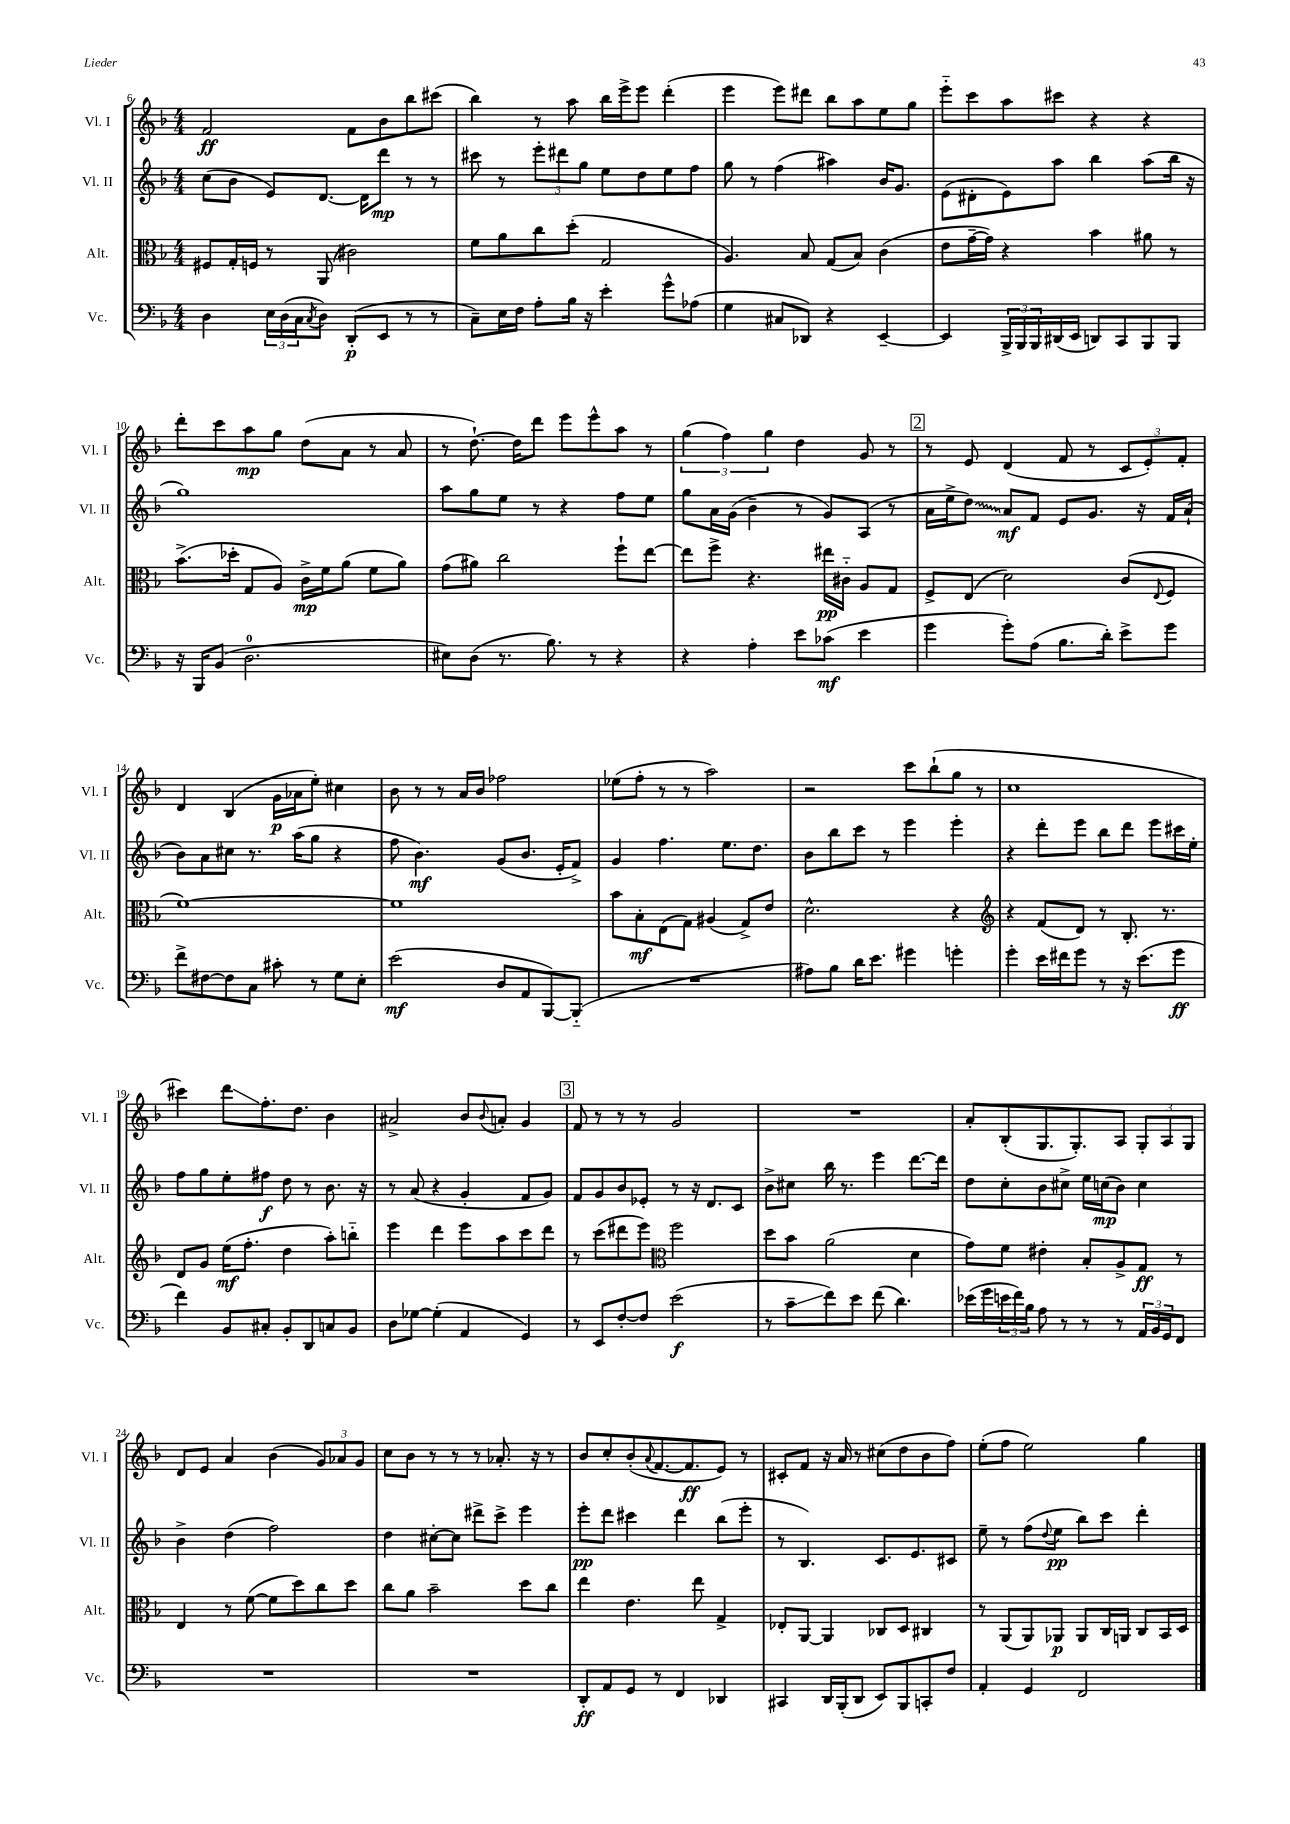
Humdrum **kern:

**kern	**kern	**kern	**kern
*staff4	*staff3	*staff2	*staff1
*clefF4	*clefC3	*clefG2	*clefG2
*k[b-]	*k[b-]	*k[b-]	*k[b-]
*M4/4	*M4/4	*M4/4	*M4/4
4D	8F#	(8cc	2f
.	16G'	8b-	.
.	16F	.	.
24E	8r	8e)	.
(24D	.	.	.
24C	.	.	.
8qC	.	.	.
8D)	(8AA	[8.d	.
(8DD'	2c#)	.	8f
.	.	16d]	.
8EE	.	8ddd	8b-
8r	.	8r	8bb-
8r	.	8r	(8ccc#
=	=	=	=
8C~)	8f	8ccc#	4bb-)
16E	8a	8r	.
16F	.	.	.
8A'	8cc	12eee'	8r
.	.	12ddd#	.
16B-	(8dd'	.	8aa
.	.	12gg	.
16r	.	.	.
4e'	2G	8ee	16bb-
.	.	.	16eee^
.	.	8dd	8eee
8g^^	.	8ee	(4ddd'
(8A-	.	8ff	.
=	=	=	=
4G	4.A)	8gg	4eee
.	.	8r	.
8C#	.	(4ff	8eee)
8DD-)	8B-	.	8ddd#
4r	(8G	4aa#)	8bb-
.	8B-)	.	8aa
[4EE~	(4c	16b-	8ee
.	.	8.g	.
.	.	.	8gg
=	=	=	=
4EE]	8e	(8e	8eee'~
.	[16g~	8d#'	8ccc
.	16g])	.	.
24BBB-^	4r	8e)	8aa
24BBB-	.	.	.
24BBB-	.	.	.
(16DD#	.	8aa	8ccc#
16EE	.	.	.
8DD)	4b-	4bb-	4r
8CC	.	.	.
8BBB-	8a#	(8aa	4r
8BBB-	8r	16bb-	.
.	.	16r	.
=	=	=	=
16r	(8.b-^	1gg)	8ddd'
16BBB-	.	.	.
(8BB-	.	.	8ccc
.	16dd-'	.	.
2.D	8G	.	8aa
.	8A)	.	8gg
.	16c^	.	(8dd
.	16f	.	.
.	(8a	.	8a
.	8f	.	8r
.	8a)	.	8a
=	=	=	=
8E#)	(8g	8aa	8r
(8D	8a#)	8gg	[8.dd`)
8.r	2cc	8ee	.
.	.	.	16dd]
.	.	8r	8ddd
8.B-)	.	.	.
.	.	4r	8eee
8r	.	.	8eee^^
4r	8ff`	8ff	8aa
.	[8ee	8ee	8r
=	=	=	=
4r	8ee]	8gg	(6gg
.	8ff^	16a	.
.	.	.	6ff)
.	.	(16g	.
4A'	4.r	4b-~	.
.	.	.	6gg
8e	.	8r	4dd
(8c-	16ee#	8g)	.
.	16c#'~	.	.
4e	8A	(8A	8g
.	8G	8r	8r
=	=	=	=
4g	8F^	16a	8r
.	.	16ee^	.
.	(8E	8dd)	8e
8g')	2d)	8a	(4d
(8A	.	8f	.
8.B-	.	8e	8f
.	.	8.g	8r
16d')	.	.	.
8e^	(8c	.	12c
.	.	16r	.
.	.	.	12e')
.	8qqE	.	.
8g	8F	16f	.
.	.	.	12f'
.	.	(16a`	.
=	=	=	=
8f^	[1f)	8b-)	4d
[8F#	.	8a	.
8F#]	.	8cc#	(4B-
8C	.	8.r	.
8c#'	.	.	16g
.	.	(16aa	16a-
8r	.	8gg	8ee')
8G	.	4r	4cc#
8E'	.	.	.
=	=	=	=
(2e	1f]	8ff	8b-
.	.	4.b-)	8r
.	.	.	8r
.	.	.	16a
.	.	.	16b-
8D	.	(8g	2ff-
8AA	.	8.b-	.
[8BBB-)	.	.	.
.	.	16e'	.
(8BBB-'~]	.	8f^)	.
=	=	=	=
1r	8b-	4g	(8ee-
.	8B-'	.	8ff'
.	(8E	4.ff	8r
.	8G)	.	8r
.	(4A#	.	2aa)
.	.	8.ee	.
.	8G^)	.	.
.	.	8.dd	.
.	8e	.	.
=	=	=	=
8A#)	2.d^^	8b-	2r
8B-	.	8bb-	.
16d	.	8ccc	.
8.e	.	.	.
.	.	8r	.
4g#	.	4eee	8ccc
.	.	.	(8bb-`
4g'	4r	4eee'	8gg
.	.	.	8r
=	=	=	=
*	*clefG2	*	*
4g'	4r	4r	1cc
16e	(8f	8ddd'	.
16f#	.	.	.
8g	8d)	8eee	.
8r	8r	8bb-	.
16r	8.B-'	8ddd	.
(8.e	.	.	.
.	.	8eee	.
.	8.r	.	.
8g	.	16ccc#	.
.	.	16ee'	.
=	=	=	=
4f)	8d	8ff	4ccc#)
.	8g	8gg	.
8BB-	(16ee	8ee'	8ddd
.	8.ff'	.	.
8C#'	.	8ff#	8.ff'
8BB-'	4dd	8dd	.
.	.	.	8.dd
8DD	.	8r	.
8C	8aa')	8.b-	4b-
8BB-	8bb'~	.	.
.	.	16r	.
=	=	=	=
8D	4eee	8r	2a#^
[8G-	.	(8a	.
(4G-']	4ddd	4r	.
4AA	8eee	4g'	8b-
.	.	.	8qqb-
.	8aa	.	8a'
4GG)	8ccc	8f	4g
.	8ddd	8g)	.
=	=	=	=
8r	8r	8f	8f
8EE	(8ccc	8g	8r
[8F'	8ddd#	8b-	8r
8F]	8eee)	8e-'	8r
*	*clefC3	*	*
(2e	2ff	8r	2g
.	.	16r	.
.	.	8.d	.
.	.	8c	.
=	=	=	=
8r	8dd	8b-^	1r
8c~	8b-	8cc#	.
8f)	(2a	16bb-	.
.	.	8.r	.
8e	.	.	.
(8f	.	4eee	.
4.d)	.	.	.
.	4d	[8.ddd	.
.	.	16ddd]	.
=	=	=	=
(16e-	8g)	8dd	8a'
16g	.	.	.
24e	8f	8cc'	(8B-'
24f)	.	.	.
24B-	.	.	.
8A	4e#'	8b-	8.G
8r	.	8cc#^	.
.	.	.	8.G')
8r	8B-'	16ee	.
.	.	(16cc	.
8r	8A^	8b-)	8A
24AA	8G	4cc	12G'
24BB-	.	.	.
24GG	.	.	12A
8FF	8r	.	.
.	.	.	12G
=	=	=	=
1r	4E	4b-^	8d
.	.	.	8e
.	8r	(4dd	4a
.	([8f	.	.
.	8f]	2ff)	(4b-
.	8dd)	.	.
.	8cc	.	12g)
.	.	.	12a-
.	8dd	.	.
.	.	.	12g
=	=	=	=
1r	8cc	4dd	8cc
.	8a	.	8b-
.	2b-~	[8cc#'	8r
.	.	8cc#]	8r
.	.	8ddd#^	8r
.	.	8ccc^	8.a-'
.	8dd	4eee	.
.	.	.	16r
.	8cc	.	8r
=	=	=	=
8DD'	4ee	8eee'	8b-
8AA	.	8ddd	8cc'
8GG	4.e	4ccc#	(8b-'
.	.	.	8qqa
8r	.	.	[8.f
4FF	.	4ddd	.
.	.	.	8.f]
.	8ee	.	.
4DD-	4G^	(8bb-	8e)
.	.	8eee'	8r
=	=	=	=
4CC#	8E-'	8r	8c#'
.	[8AA	4.B-)	8f
16DD	4AA]	.	16r
(16BBB-'	.	.	16a
8DD	.	.	8r
8EE)	8C-	8.c	(8cc#
8BBB-	8D	.	8dd
.	.	8.e	.
8CC'	4C#	.	8b-
8F	.	8c#	8ff)
=	=	=	=
4AA'	8r	8ee~	(8ee'
.	(8AA	8r	8ff
4GG	8AA)	(8ff	2ee)
.	.	8qqdd	.
.	8AA-	8ee	.
2FF	8AA-	8bb-)	.
.	16C	8ccc	.
.	16AA	.	.
.	8C	4ddd'	4gg
.	16BB-	.	.
.	16D	.	.
==	==	==	==
*-	*-	*-	*-
